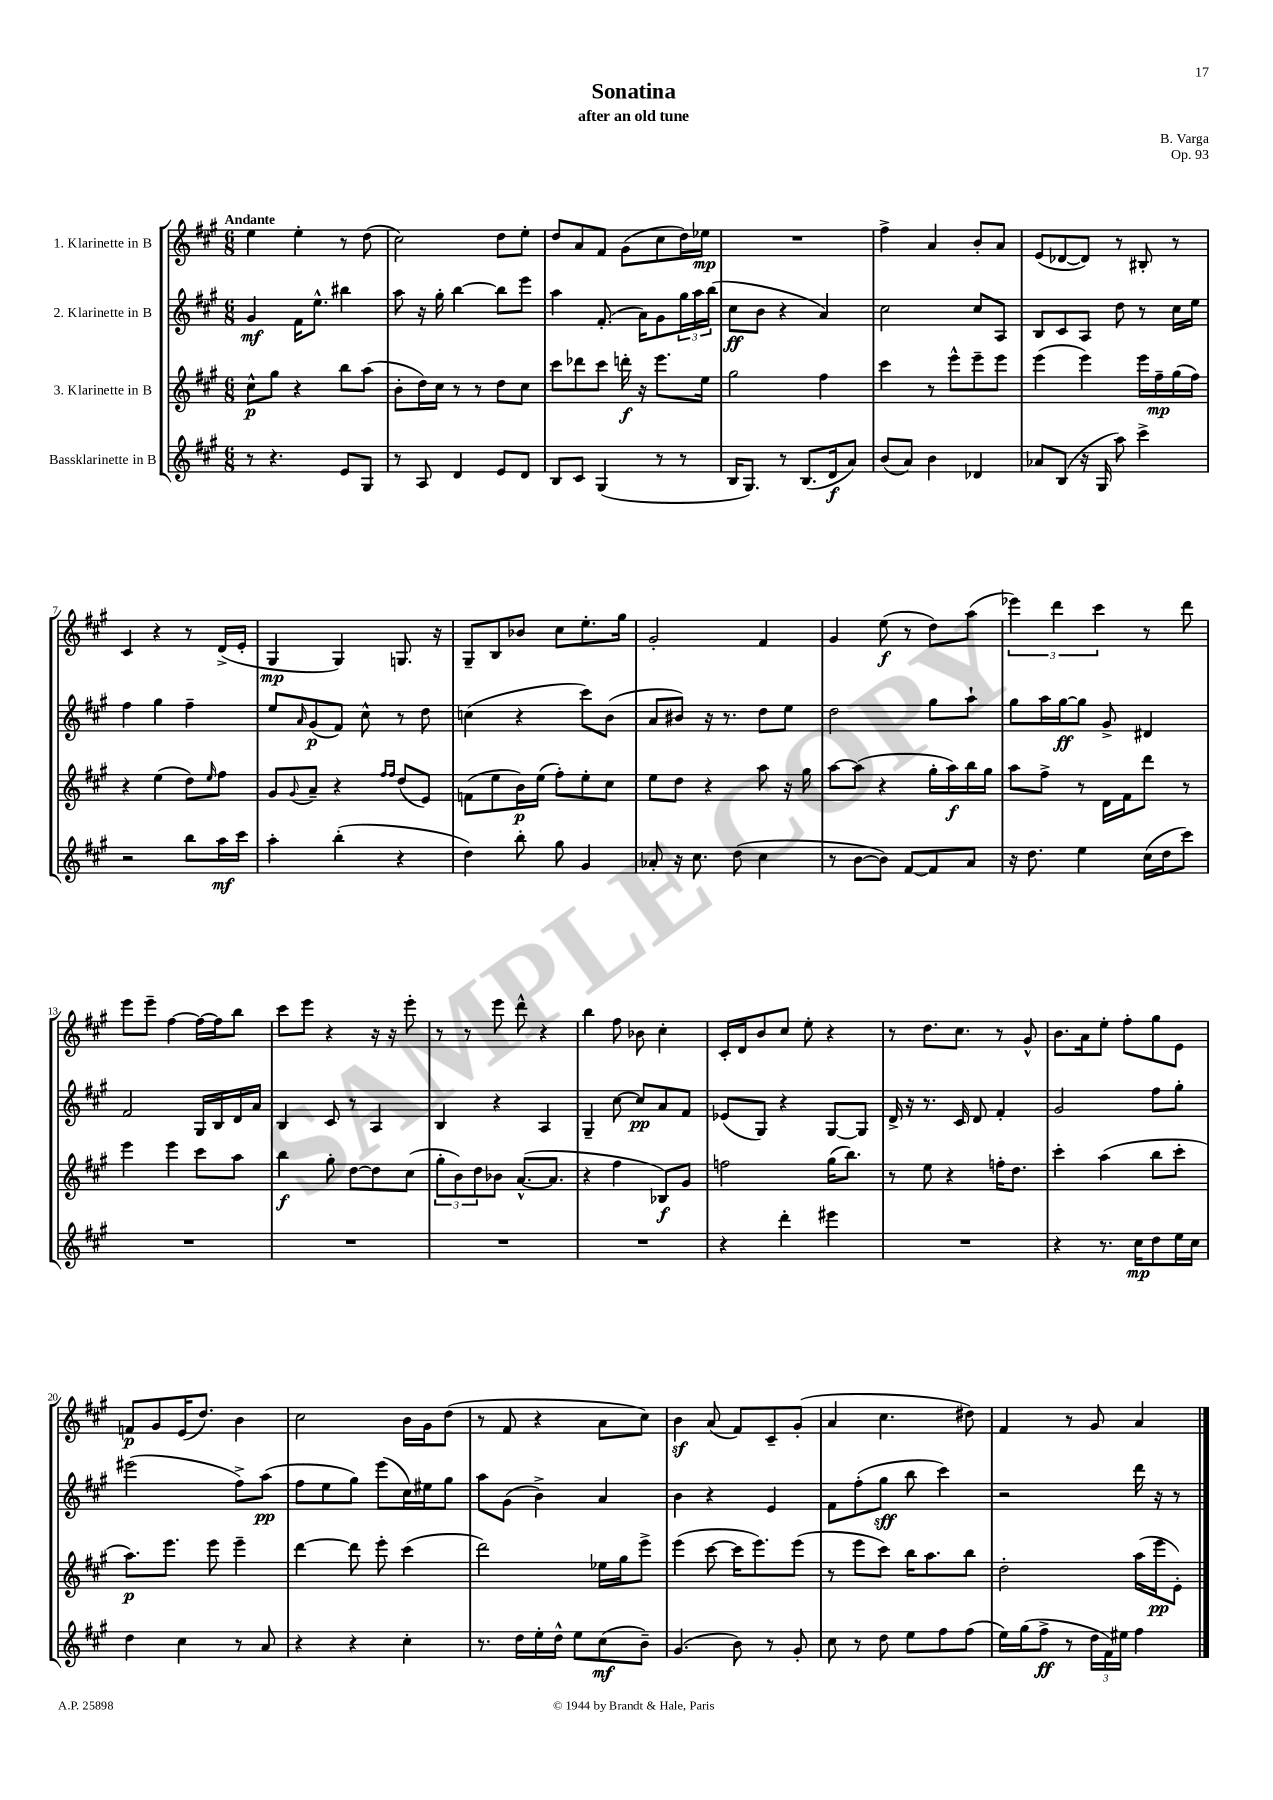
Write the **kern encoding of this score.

**kern	**dynam	**kern	**dynam	**kern	**dynam	**kern	**dynam
*part4	*part4	*part3	*part3	*part2	*part2	*part1	*part1
*staff4	*staff4	*staff3	*staff3	*staff2	*staff2	*staff1	*staff1
*I"Bassklarinette in B	*	*I"3. Klarinette in B	*	*I"2. Klarinette in B	*	*I"1. Klarinette in B	*
*clefG2	*	*clefG2	*	*clefG2	*	*clefG2	*
*k[f#c#g#]	*	*k[f#c#g#]	*	*k[f#c#g#]	*	*k[f#c#g#]	*
*M6/8	*	*M6/8	*	*M6/8	*	*M6/8	*
=1	=1	=1	=1	=1	=1	=1	=1
!	!	!	!	!	!	!LO:TX:a:B:t=Andante	!
8r	.	8cc#^^\L	p	4g#/	mf	4ee\	.
4.r	.	8gg#\J	.	.	.	.	.
.	.	4r	.	16f#\KL	.	4ee'\	.
.	.	.	.	8.ee^^\J	.	.	.
8e/L	.	8bb\L	.	4bb#X\	.	8r	.
8G#/J	.	(8aa\J	.	.	.	(8dd\	.
=2	=2	=2	=2	=2	=2	=2	=2
8r	.	8b'\L	.	8aa\	.	2cc#\)	.
8A/	.	16dd\L)	.	16r	.	.	.
.	.	16cc#\JJ	.	16gg#'\	.	.	.
4d/	.	8r	.	[4bb\	.	.	.
.	.	8r	.	.	.	.	.
8e/L	.	8dd\L	.	8bb\L]	.	8dd\L	.
8d/J	.	8cc#\J	.	8eee\J	.	8ee'\J	.
=3	=3	=3	=3	=3	=3	=3	=3
8B/L	.	8ccc#\L	.	4aa\	.	8dd/L	.
8c#/J	.	8ddd-X\	.	.	.	8a/	.
(4G#/	.	8ccc#\J	.	(8.f#'/	.	8f#/J	.
.	.	16dddn'\	f	.	.	(8g#\L	.
.	.	16r	.	16a\KL)	.	.	.
8r	.	8.eee\L	.	8g#\	.	8cc#\	.
8r	.	.	.	24gg#\L	.	16dd\L)	.
.	.	.	.	24aa\	.	.	.
.	.	16ee\Jk	.	.	.	16ee-X\JJ	mp
.	.	.	.	(24bb\JJ	.	.	.
=4	=4	=4	=4	=4	=4	=4	=4
16B/KL	.	2gg#\	.	8cc#\L	ff	2.r	.
8.G#/J)	.	.	.	.	.	.	.
.	.	.	.	8b\J	.	.	.
8r	.	.	.	4r	.	.	.
(8.B/L	.	.	.	.	.	.	.
.	.	4ff#\	.	4a/)	.	.	.
16d/k	f	.	.	.	.	.	.
8a/J)	.	.	.	.	.	.	.
=5	=5	=5	=5	=5	=5	=5	=5
(8b/L	.	4ccc#\	.	2cc#\	.	4ff#^\	.
8a/J)	.	.	.	.	.	.	.
4b\	.	8r	.	.	.	4a/	.
.	.	8eee^^\L	.	.	.	.	.
4d-X/	.	8eee~\	.	8cc#/L	.	8b'/L	.
.	.	8eee\J	.	8A/J	.	8a/J	.
=6	=6	=6	=6	=6	=6	=6	=6
8a-X/L	.	(4eee\	.	8B/L	.	(8e/L	.
(8B/J	.	.	.	8c#/	.	[8d-X/	.
16r	.	4eee\)	.	8A/J	.	8d-/J])	.
16G#/	.	.	.	.	.	.	.
8aa\)	.	.	.	8dd\	.	8r	.
4ccc#^\	.	16eee\LL	.	8r	.	8B#X'/	.
.	.	16ff#~\	mp	.	.	.	.
.	.	(16gg#\	.	16cc#\LL	.	8r	.
.	.	16ff#\JJ)	.	16ee\JJ	.	.	.
!!LO:LB:g=z
=7	=7	=7	=7	=7	=7	=7	=7
2r	.	4r	.	4ff#\	.	4c#/	.
.	.	(4ee\	.	4gg#\	.	4r	.
8bb\L	.	8dd\L)	.	4ff#~\	.	8r	.
.	.	16qqee/	.	.	.	.	.
16aa\L	mf	8ff#\J	.	.	.	(16d^/LL	.
16ccc#\JJ	.	.	.	.	.	16e'/JJ	.
=8	=8	=8	=8	=8	=8	=8	=8
4aa'\	.	8g#/L	.	8ee/L	.	4G#/	mp
.	.	8qqg#/	.	16qqa/	.	.	.
.	.	8a~/J	.	(8g#/	p	.	.
(4bb'\	.	4r	.	8f#/J)	.	4G#/)	.
.	.	.	.	8cc#^^\	.	.	.
.	.	16qqff#/LL	.	.	.	.	.
.	.	16qqff#/JJ	.	.	.	.	.
4r	.	(8dd/L	.	8r	.	8.Gn/	.
.	.	8e/J)	.	8dd\	.	.	.
.	.	.	.	.	.	16r	.
=9	=9	=9	=9	=9	=9	=9	=9
4dd\)	.	(8fn\L	.	(4ccn\	.	8G#~/L	.
.	.	8ee\	.	.	.	8B/	.
8bb'\	.	16b\L)	p	4r	.	8b-X/J	.
.	.	(16ee\JJ	.	.	.	.	.
8gg#\	.	8ff#'\L)	.	.	.	8cc#\L	.
4g#/	.	8ee'\	.	8ccc#\L)	.	8.ee'\	.
.	.	8cc#\J	.	(8b\J	.	.	.
.	.	.	.	.	.	16gg#\Jk	.
=10	=10	=10	=10	=10	=10	=10	=10
8a-X'/	.	8ee\L	.	8a/L	.	2g#'/	.
16r	.	8dd\J	.	8b#X/J)	.	.	.
8.cc#\	.	.	.	.	.	.	.
.	.	4r	.	16r	.	.	.
.	.	.	.	8.r	.	.	.
(8dd\	.	.	.	.	.	.	.
4cc#\	.	8aa\	.	8dd\L	.	4f#/	.
.	.	16r	.	8ee\J	.	.	.
.	.	16gg#\	.	.	.	.	.
=11	=11	=11	=11	=11	=11	=11	=11
8r	.	[8aa\L	.	2dd\	.	4g#/	.
[8b\L	.	(8aa\J]	.	.	.	.	.
8b\J])	.	4r	.	.	.	(8ee\	f
[8f#/L	.	.	.	.	.	8r	.
8f#/]	.	16gg#'\LL	.	8gg#\L	.	8dd\L)	.
.	.	16aa\)	f	.	.	.	.
8a/J	.	16bb\	.	8aa`\J	.	(8aa\J	.
.	.	16gg#\JJ	.	.	.	.	.
=12	=12	=12	=12	=12	=12	=12	=12
16r	.	8aa\L	.	8gg#\L	.	6eee-X\)	.
8.dd\	.	.	.	.	.	.	.
.	.	8ff#^\J	.	16aa\L	.	.	.
.	.	.	.	.	.	6ddd\	.
.	.	.	.	[16gg#\J	ff	.	.
4ee\	.	8r	.	8gg#\J]	.	.	.
.	.	.	.	.	.	6ccc#\	.
.	.	16d\LL	.	8g#^/	.	.	.
.	.	16f#\J	.	.	.	.	.
(16cc#\LL	.	8ddd\J	.	4d#X/	.	8r	.
16dd\J	.	.	.	.	.	.	.
8ccc#\J)	.	8r	.	.	.	8ddd\	.
!!LO:LB:g=z
=13	=13	=13	=13	=13	=13	=13	=13
2.r	.	4eee\	.	2f#/	.	8eee\L	.
.	.	.	.	.	.	8eee~\J	.
.	.	4eee\	.	.	.	[4ff#\	.
.	.	8ccc#\L	.	16G#/LL	.	16ff#\LL_	.
.	.	.	.	16B/	.	16ff#\J]	.
.	.	8aa\J	.	16d/	.	8bb\J	.
.	.	.	.	16a/JJ	.	.	.
=14	=14	=14	=14	=14	=14	=14	=14
2.r	.	4bb\	f	4B/	.	8ccc#\L	.
.	.	.	.	.	.	8eee\J	.
.	.	8gg#'\	.	8c#/	.	4r	.
.	.	[8dd\L	.	8r	.	.	.
.	.	8dd\]	.	4A/	.	16r	.
.	.	.	.	.	.	16r	.
.	.	(8cc#\J	.	.	.	8eee'\	.
=15	=15	=15	=15	=15	=15	=15	=15
2.r	.	12gg#'\L	.	4B/	.	8r	.
.	.	12b\)	.	.	.	.	.
.	.	.	.	.	.	8r	.
.	.	12dd\	.	.	.	.	.
.	.	8b-X\J	.	4r	.	8eee\	.
.	.	([8.a^^/L	.	.	.	8ddd^^\	.
.	.	.	.	4A/	.	4r	.
.	.	8.a/J]	.	.	.	.	.
=16	=16	=16	=16	=16	=16	=16	=16
2.r	.	4r	.	4G#~/	.	4bb\	.
.	.	4ff#\	.	[8cc#\	.	8ff#\	.
.	.	.	.	8cc#/L]	pp	8b-X\	.
.	.	8B-X/L)	f	8a/	.	4cc#'\	.
.	.	8g#/J	.	8f#/J	.	.	.
=17	=17	=17	=17	=17	=17	=17	=17
4r	.	2ffn\	.	(8e-X/L	.	16c#'/LL	.
.	.	.	.	.	.	16d/J	.
.	.	.	.	8G#/J)	.	8b/	.
4ddd'\	.	.	.	4r	.	8cc#/J	.
.	.	.	.	.	.	8ee'\	.
4eee#X\	.	(16gg#\KL	.	[8G#/L	.	4r	.
.	.	8.bb\J)	.	.	.	.	.
.	.	.	.	8G#/J]	.	.	.
=18	=18	=18	=18	=18	=18	=18	=18
2.r	.	8r	.	16d^/	.	8r	.
.	.	.	.	16r	.	.	.
.	.	8ee\	.	8.r	.	8.dd\L	.
.	.	4r	.	.	.	.	.
.	.	.	.	16c#/	.	8.cc#\J	.
.	.	.	.	8d/	.	.	.
.	.	16ffn'\KL	.	4f#'/	.	8r	.
.	.	8.dd\J	.	.	.	.	.
.	.	.	.	.	.	8g#^^/	.
=19	=19	=19	=19	=19	=19	=19	=19
4r	.	4ccc#'\	.	2g#/	.	8.b\L	.
.	.	.	.	.	.	16a\k	.
8.r	.	(4aa\	.	.	.	8ee'\J	.
.	.	.	.	.	.	8ff#'\L	.
16cc#\KL	mp	.	.	.	.	.	.
8dd\	.	8bb\L	.	8ff#\L	.	8gg#\	.
16ee\L	.	8ccc#'\J	.	8gg#'\J	.	8e\J	.
16cc#\JJ	.	.	.	.	.	.	.
!!LO:LB:g=z
=20	=20	=20	=20	=20	=20	=20	=20
4dd\	.	8.aa\L)	p	(2eee#X\	.	8fn/L	p
.	.	.	.	.	.	8g#/	.
.	.	8.eee\J	.	.	.	.	.
4cc#\	.	.	.	.	.	(16e/K	.
.	.	.	.	.	.	8.dd/J)	.
.	.	8eee\	.	.	.	.	.
8r	.	4eee~\	.	8ff#^\L)	.	4b\	.
8a/	.	.	.	(8aa\J	pp	.	.
=21	=21	=21	=21	=21	=21	=21	=21
4r	.	[4ddd\	.	8ff#\L	.	2cc#\	.
.	.	.	.	8ee\	.	.	.
4r	.	8ddd\]	.	8gg#\J)	.	.	.
.	.	8eee'\	.	(8eee\L	.	.	.
4cc#'\	.	(4ccc#\	.	16cc#\L)	.	16b\LL	.
.	.	.	.	16ee#X\J	.	16g#\J	.
.	.	.	.	8gg#\J	.	(8dd\J	.
=22	=22	=22	=22	=22	=22	=22	=22
8.r	.	2ddd\)	.	8aa\L	.	8r	.
.	.	.	.	(8g#\J	.	8f#/	.
16dd\LL	.	.	.	.	.	.	.
16ee'\	.	.	.	4b^\)	.	4r	.
16dd^^\JJ	.	.	.	.	.	.	.
8ee\L	.	.	.	.	.	.	.
(8cc#\	mf	16ee-X\LL	.	4a/	.	8a\L	.
.	.	16gg#\J	.	.	.	.	.
8b~\J)	.	8eee^\J	.	.	.	8cc#\J)	.
=23	=23	=23	=23	=23	=23	=23	=23
(4.g#/	.	(4eee\	.	4b\	.	4bz\	.
.	.	[8ccc#\	.	4r	.	(8a/	.
8b\)	.	16ccc#\KL]	.	.	.	8f#/L)	.
.	.	8.eee\)	.	.	.	.	.
8r	.	.	.	4e/	.	8c#~/	.
8g#'/	.	(8eee\J	.	.	.	(8g#'/J	.
=24	=24	=24	=24	=24	=24	=24	=24
8cc#\	.	8r	.	8f#\L	.	4a/	.
8r	.	8eee\L	.	(8ff#'\	.	.	.
8dd\	.	8ccc#\J)	.	8gg#\J	sff	4.cc#\	.
8ee\L	.	16bb\KL	.	8bb\	.	.	.
.	.	8.aa\	.	.	.	.	.
8ff#\	.	.	.	4ccc#\)	.	.	.
(8ff#\J	.	8bb\J	.	.	.	8dd#X\)	.
=25	=25	=25	=25	=25	=25	=25	=25
16ee\LL)	.	2dd'\	.	2r	.	4f#/	.
(16gg#\J	.	.	.	.	.	.	.
8ff#^\J	ff	.	.	.	.	.	.
8r	.	.	.	.	.	8r	.
24dd\LL	.	.	.	.	.	8g#/	.
24f#\)	.	.	.	.	.	.	.
24ee#X\JJ	.	.	.	.	.	.	.
4ff#\	.	(16aa\LL	.	16ddd\	.	4a/	.
.	.	16eee\J	pp	16r	.	.	.
.	.	8e'\J)	.	8r	.	.	.
==	==	==	==	==	==	==	==
*-	*-	*-	*-	*-	*-	*-	*-
